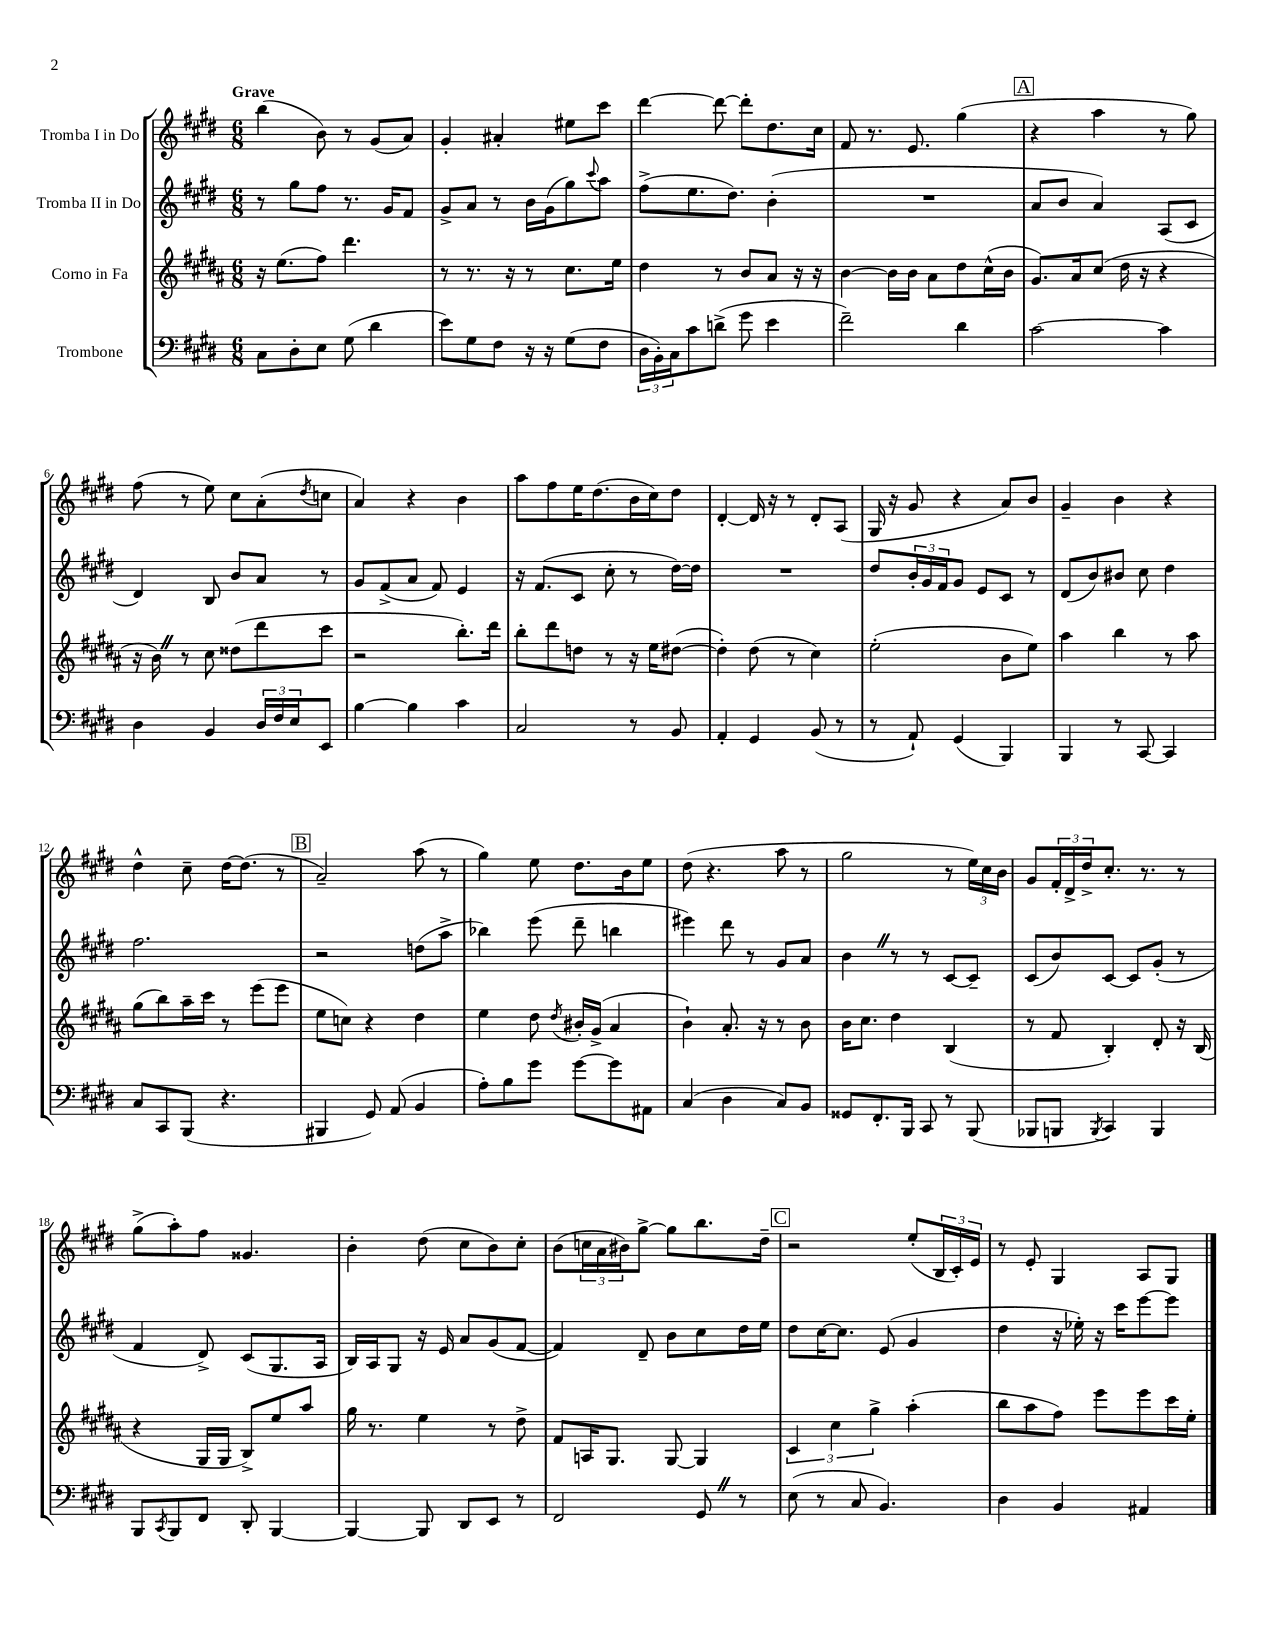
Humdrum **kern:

**kern	**kern	**kern	**kern
*part4	*part3	*part2	*part1
*staff4	*staff3	*staff2	*staff1
*I"Trombone	*I"Corno in Fa	*I"Tromba II in Do	*I"Tromba I in Do
*clefF4	*clefG2	*clefG2	*clefG2
*k[f#c#g#d#]	*k[f#c#g#d#a#]	*k[f#c#g#d#]	*k[f#c#g#d#]
*M6/8	*M6/8	*M6/8	*M6/8
=1	=1	=1	=1
!	!	!	!LO:TX:a:B:t=Grave
8C#\L	16r	8r	(4bb\
.	(8.ee\L	.	.
8D#'\	.	8gg#\L	.
8E\J	8ff#\J)	8ff#\J	8b\)
(8G#\	4.ddd#\	8.r	8r
4d#\	.	.	(8g#/L
.	.	16g#/KL	.
.	.	8f#/J	8a/J)
=2	=2	=2	=2
8e\L)	8r	8g#^/L	4g#'/
8G#\	8.r	8a/J	.
8F#\J	.	8r	4a#X'/
.	16r	.	.
16r	8r	16b\LL	.
16r	.	(16g#\J	.
(8G#\L	8.cc#\L	8gg#\)	8ee#X\L
.	.	8qqccc#/	.
8F#\J	.	8aa\J	8ccc#\J
.	16ee\Jk	.	.
=3	=3	=3	=3
24D#\LL	4dd#\	(8ff#^\L	[4ddd#\
24BB'\)	.	.	.
24C#\J	.	.	.
8c#\	.	8.ee\	.
(8dn^\J	8r	.	8ddd#\_
.	.	8.dd#\J)	.
8g#\	8b/L	.	8ddd#'\L]
4e\	8a#/J	(4b'\	8.dd#\
.	16r	.	.
.	16r	.	16cc#\Jk
=4	=4	=4	=4
2f#~\)	[4b\	2.r	8f#/
.	.	.	8.r
.	16b\LL]	.	.
.	16b\JJ	.	8.e/
.	8a#\L	.	.
4d#\	8dd#\	.	(4gg#\
.	(16cc#^^\L	.	.
.	16b\JJ	.	.
!!LO:REH:place=s1:t=A
=5	=5	=5	=5
[2c#\	8.g#/L)	8a/L	4r
.	.	8b/J	.
.	16a#/k	.	.
.	(8cc#/J	4a/)	4aa\
.	16dd#\	.	.
.	16r	.	.
4c#\]	4r	(8A/L	8r
.	.	8c#/J	8gg#\)
!!LO:LB:g=z
=6	=6	=6	=6
4D#\	16r	4d#/)	(8ff#\
.	16bZ\)	.	.
.	8r	.	8r
4BB/	8cc#\	8B/	8ee\)
.	(8dd##X\L	8b/L	8cc#\L
24D#/LL	8ddd#\	8a/J	(8a'\
24F#/	.	.	.
24E/J	.	.	.
.	.	.	8qdd#/
8EE/J	8ccc#\J	8r	8ccn\J
=7	=7	=7	=7
[4B\	2r	8g#/L	4a/)
.	.	(8f#^/	.
4B\]	.	8a/J	4r
.	.	8f#/)	.
4c#\	8.bb'\L)	4e/	4b\
.	16ddd#\Jk	.	.
=8	=8	=8	=8
2C#/	8bb'\L	16r	8aa\L
.	.	(8.f#/L	.
.	8ddd#\	.	8ff#\
.	8ddn\J	8c#/J	16ee\K
.	.	.	(8.dd#\
.	8r	8cc#'\	.
8r	16r	8r	16b\L
.	16ee\KL	.	16cc#\J)
8BB/	([8dd#X\J	[16dd#\LL)	8dd#\J
.	.	16dd#\JJ]	.
=9	=9	=9	=9
4AA'/	4dd#'\])	2.r	[4d#'/
4GG#/	(8dd#\	.	16d#/]
.	.	.	16r
.	8r	.	8r
(8BB/	4cc#\)	.	8d#'/L
8r	.	.	(8A/J
=10	=10	=10	=10
8r	(2ee'\	8dd#/L	16G#/
.	.	.	16r
8AA`/)	.	24b'/L	8g#/
.	.	24g#/	.
.	.	24f#/J	.
(4GG#/	.	8g#/J	4r
.	.	8e/L	.
4BBB/)	8b\L	8c#/J	8a/L)
.	8ee\J)	8r	8b/J
=11	=11	=11	=11
4BBB/	4aa#\	(8d#/L	4g#~/
.	.	8b/)	.
8r	4bb\	8b#X/J	4b\
[8CC#/	.	8cc#\	.
4CC#/]	8r	4dd#\	4r
.	8aa#\	.	.
!!LO:LB:g=z
=12	=12	=12	=12
8C#/L	(8gg#\L	2.ff#\	4dd#^^\
8CC#/	8bb\)	.	.
(8BBB/J	16aa#~\L	.	8cc#~\
.	16ccc#\JJ	.	.
4.r	8r	.	[16dd#\KL
.	.	.	(8.dd#\J]
.	(8eee\L	.	.
.	8eee\J	.	8r
!!LO:REH:place=s1:t=B
=13	=13	=13	=13
4BBB#X/	8ee\L	2r	2a~/)
.	8ccn\J)	.	.
8GG#/)	4r	.	.
(8AA/	.	.	.
4BB/	4dd#\	(8ddn\L	(8aa\
.	.	8aa^\J	8r
=14	=14	=14	=14
8A'\L)	4ee\	4bb-X\)	4gg#\)
8B\	.	.	.
8g#\J	8dd#\	(8eee\	8ee\
.	8qdd#/	.	.
[8g#\L	16b#X'/LL	8ddd#~\	8.dd#\L
.	(16g#^/JJ	.	.
8g#\]	4a#/	4bbn\	.
.	.	.	16b\k
8AA#X\J	.	.	8ee\J
=15	=15	=15	=15
(4C#/	4b`\)	4eee#X\)	(8dd#\
.	.	.	4.r
4D#\	8.a#'/	8ddd#\	.
.	.	8r	.
.	16r	.	.
8C#/L)	8r	8g#/L	8aa\
8BB/J	8b\	8a/J	8r
=16	=16	=16	=16
8GG##X/L	16b\KL	4bZ\	2gg#\
.	8.cc#\J	.	.
8.FF#'/	.	.	.
.	4dd#\	8r	.
16BBB/Jk	.	.	.
8CC#/	.	8r	.
8r	(4B/	[8c#/L	8r
(8BBB/	.	8c#~/J]	24ee\LL)
.	.	.	24cc#\
.	.	.	24b\JJ
=17	=17	=17	=17
8BBB-X/L	8r	(8c#/L	8g#/L
8BBBn/J	8f#/	8b/)	24f#'/L
.	.	.	24d#^/
.	.	.	24dd#^/J
8qBBB/	.	.	.
4CC#/)	4B'/)	[8c#/J	8.cc#'/J
.	.	8c#/L]	.
.	.	.	8.r
4BBB/	8d#'/	(8g#'/J	.
.	16r	8r	8r
.	(16B/	.	.
!!LO:LB:g=z
=18	=18	=18	=18
8BBB/L	4r	4f#/	(8gg#^\L
8qCC#/	.	.	.
8BBB/	.	.	8aa'\)
8FF#/J	16G#/LL	8d#^/)	8ff#\J
.	16G#/JJ	.	.
8DD#'/	8B^/L)	(8c#/L	4.g##X/
[4BBB/	8ee/	8.G#/	.
.	8aa#/J	.	.
.	.	16A/Jk	.
=19	=19	=19	=19
4BBB/_	16gg#\	16B/LL)	4b'\
.	8.r	16A/J	.
.	.	8G#/J	.
8BBB/]	4ee\	16r	(8dd#\
.	.	16e/	.
8DD#/L	.	8a/L	8cc#\L
8EE/J	8r	(8g#/	8b\)
8r	8dd#^\	[8f#/J	8cc#'\J
=20	=20	=20	=20
2FF#/	8f#/L	4f#/])	(8b\L
.	16An/K	.	24ccn\L
.	.	.	24a\
.	8.G#/J	.	.
.	.	.	24b#X\J)
.	.	8d#~/	[8gg#^\J
.	[8G#/	8b\L	8gg#\L]
8GG#Z/	4G#/]	8cc#\	8.bb\
8r	.	16dd#\L	.
.	.	16ee\JJ	16dd#~\Jk
!!LO:REH:place=s1:t=C
=21	=21	=21	=21
(8E\	6c#/	8dd#\L	2r
8r	.	[16cc#\K	.
.	6cc#\	.	.
.	.	8.cc#\J]	.
8C#/	.	.	.
.	6gg#^\	.	.
4.BB/)	.	(8e/	.
.	(4aa#'\	4g#/	(8ee'/L
.	.	.	24B/L
.	.	.	24c#'/)
.	.	.	24e/JJ
=22	=22	=22	=22
4D#\	8bb\L	4dd#\	8r
.	8aa#\	.	8e'/
4BB/	8ff#\J)	16r	4G#/
.	.	16ee-X'\)	.
.	8eee\L	16r	.
.	.	16ccc#\KL	.
4AA#X/	8eee\	[8eee\	8A/L
.	16ccc#\L	8eee\J]	8G#/J
.	16ee'\JJ	.	.
==	==	==	==
*-	*-	*-	*-
